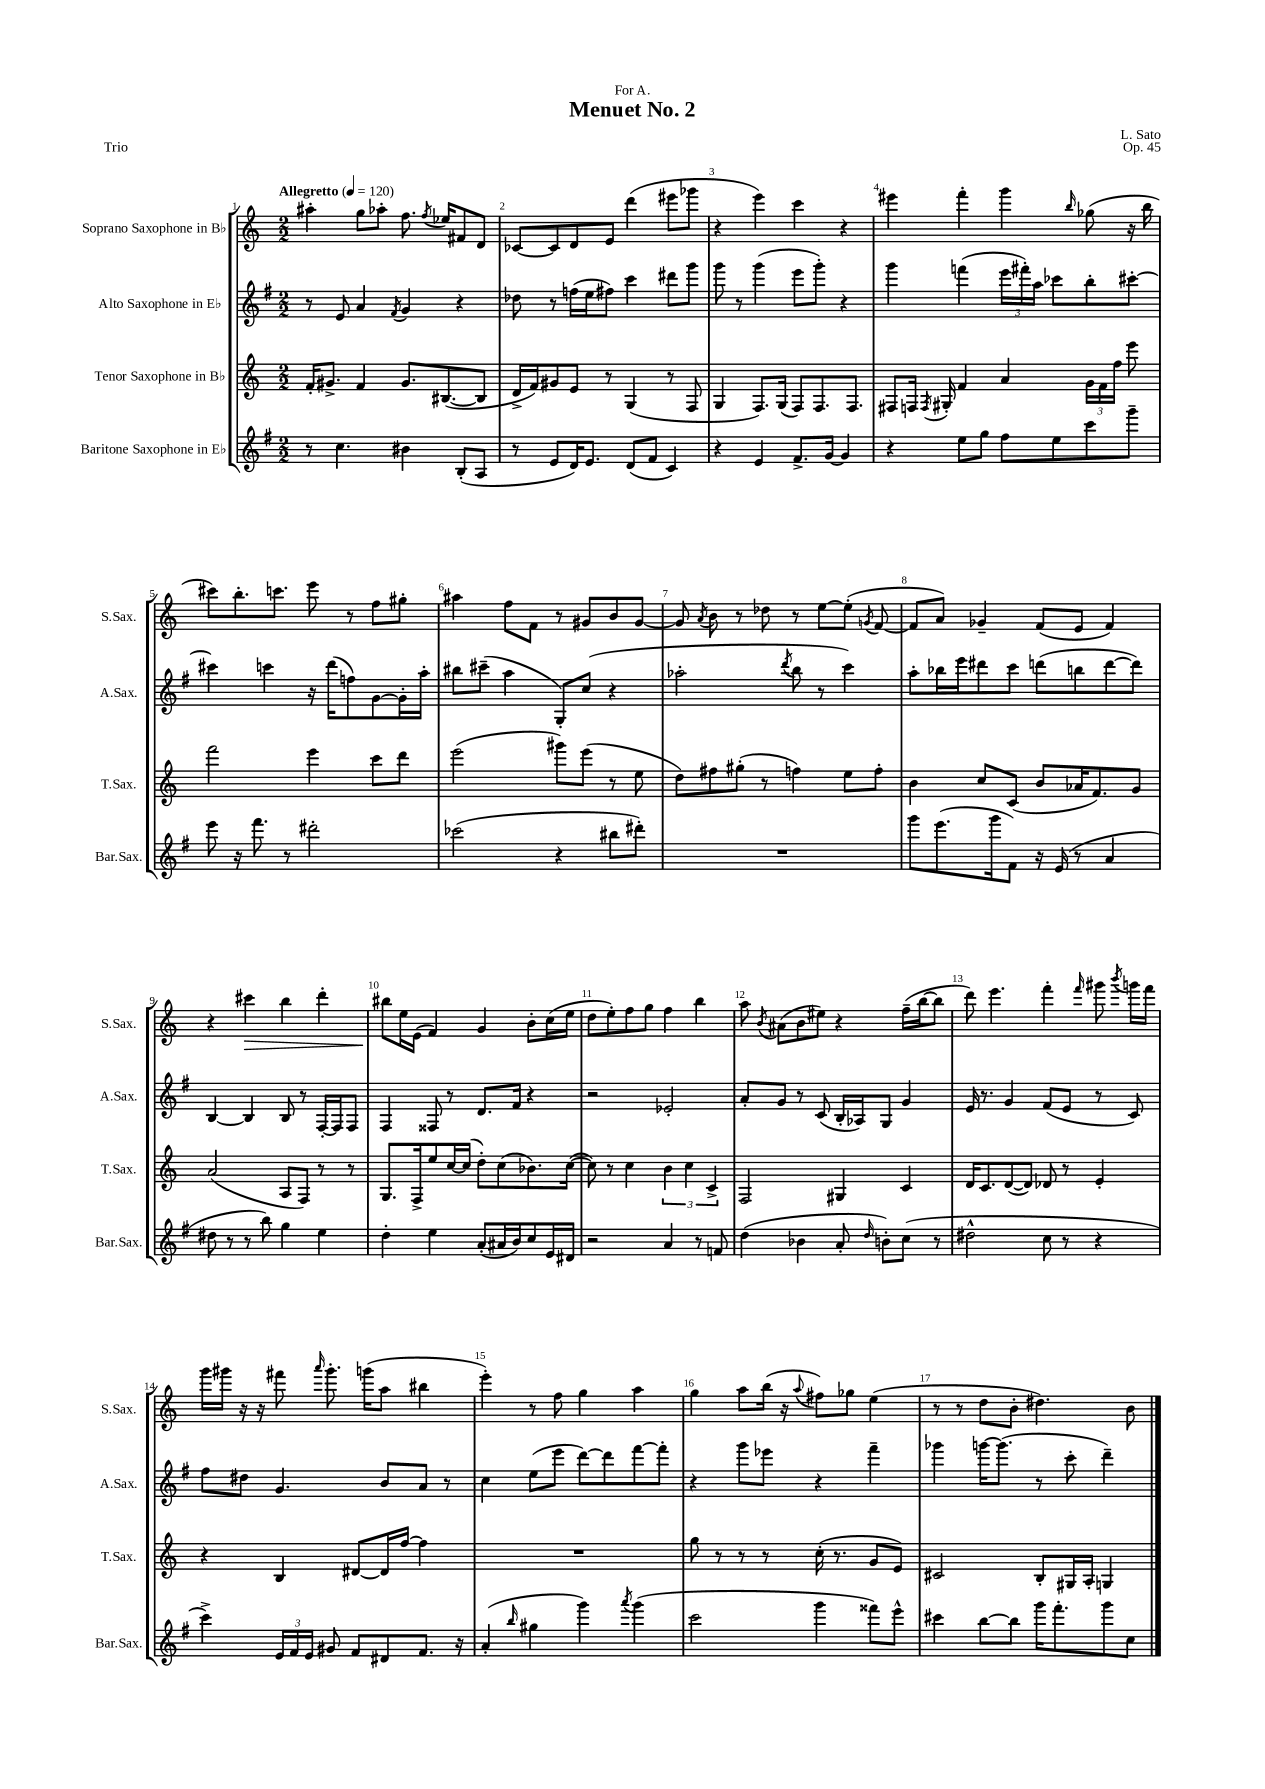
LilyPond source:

\header { title = "Menuet No. 2" composer = "L. Sato" dedication = "For A." opus = "Op. 45" piece = "Trio" }
<<
\new StaffGroup <<
\new Staff = "s0" \with { instrumentName = "Soprano Saxophone in Bb" shortInstrumentName = "S.Sax." } {
    \clef treble \key c \major \numericTimeSignature \time 2/2 \tempo "Allegretto" 4 = 120
    \autoBeamOff ais''4-. g''8[ aes''8]-. f''8. \acciaccatura { f''8 } ees''16[ fis'8 d'8] |
    ces'8[~ ces'8 d'8 e'8] d'''4( eis'''8[ ges'''8] |
    r4 e'''4) c'''4 r4 |
    eis'''4 f'''4-. g'''4 \grace { b''16 } ges''8( r16 b''16 |
    cis'''8[) b''8.-. c'''8.] e'''8 r8 f''8[ gis''8]-. |
    ais''4 f''8[ f'8] r8 gis'8[ b'8 gis'8]~ |
    gis'8 \acciaccatura { a'8 } b'8 r8 des''8 r8 e''8[~ e''8]-.( \acciaccatura { g'8 } f'8~ |
    f'8[ a'8]) ges'4-- f'8[( e'8] f'4) |
    r4 cis'''4\> b''4 d'''4-. |
    bis''8[\! e''16 e'16]( f'4) g'4 b'8[-. c''16( e''16] |
    d''8[ e''8-.) f''8 g''8] f''4 b''4 |
    a''8 \acciaccatura { b'8 } ais'8[( b'8 eis''8]) r4 f''16[--( b''16~ b''8] |
    d'''8) e'''4. f'''4-. \grace { f'''16 } gis'''8 \acciaccatura { b'''8 } g'''16[ f'''16] |
    g'''16[ gis'''16] r16 r16 fis'''8 \grace { a'''16 } gis'''8.-. g'''16[( a''8] bis''4 |
    e'''4-.) r8 f''8 g''4 a''4 |
    g''4 a''8[ b''16]( r16 \appoggiatura { a''8 } fis''8[) ges''8] e''4( |
    r8 r8 d''8[ b'8]-. dis''4.) b'8 \bar "|." |
}
\new Staff = "s1" \with { instrumentName = "Alto Saxophone in Eb" shortInstrumentName = "A.Sax." } {
    \clef treble \key g \major \numericTimeSignature \time 2/2
    \autoBeamOff r8 e'8 a'4 \acciaccatura { fis'8 } g'4 r4 |
    des''8 r8 f''16[( e''16 fis''8]) c'''4 dis'''8[ g'''8] |
    g'''8 r8 g'''4( e'''8[ g'''8]-.) r4 |
    g'''4 f'''4( \tuplet 3/2 { e'''16[ fis'''16-.) a''16] } ces'''8[ b''8-. cis'''8]~-. |
    cis'''4 c'''4 r16 d'''16[( f''8) g'8~ g'16-. a''16]-. |
    bis''8[ cis'''8]--( a''4 g8[-.) c''8]( r4 |
    aes''2-. \acciaccatura { d'''8 } b''8 r8 c'''4) |
    a''8[-. bes''16 e'''16 dis'''8 c'''8] d'''8[( b''8 d'''8~ d'''8]) |
    b4~ b4 b8 r8 fis16[~-. fis16 fis8] |
    fis4 fisis8 r8 d'8.[ fis'16] r4 |
    r2 ees'2-. |
    a'8[-. g'8] r8 c'8( b16[-. aes16) g8] g'4 |
    e'16 r8. g'4 fis'8[( e'8] r8 c'8) |
    fis''8[ dis''8] g'4. b'8[ a'8] r8 |
    c''4 e''8[( e'''8] d'''8[~) d'''8 fis'''8~ fis'''8]-. |
    r4 g'''8[ ees'''8] r4 fis'''4-- |
    ges'''4 g'''16[~ g'''8.]( r8 c'''8-. d'''4--) \bar "|." |
}
\new Staff = "s2" \with { instrumentName = "Tenor Saxophone in Bb" shortInstrumentName = "T.Sax." } {
    \clef treble \key c \major \numericTimeSignature \time 2/2
    \autoBeamOff f'16[-. gis'8.]-> f'4 gis'8.[ bis8.~( bis8] |
    d'16[-> f'16) gis'8 e'8] r8 g4( r8 f8 |
    g4 f8.[) g16]( f8[) f8. f8.] |
    fis8[ f16] \acciaccatura { f8 } gis16-. f'4 a'4 \tuplet 3/2 { g'16[ f'16 f''16] } e'''8 |
    f'''2 e'''4 c'''8[ d'''8] |
    e'''2( gis'''8[) e'''8]( r8 e''8 |
    d''8[) fis''8 gis''8]-.( r8 f''4) e''8[ f''8]-. |
    b'4 c''8[ c'8]( b'8[ aes'16 f'8.) g'8] |
    a'2( a8[ f8]) r8 r8 |
    g8.[ f16-> e''8 c''16~ c''16]( d''8[-.) c''8( bes'8.) c''16]~( |
    c''8) r8 c''4 \tuplet 3/2 { b'4 c''4 c'4-> } |
    f2 gis4 c'4 |
    d'16[ c'8. d'8~( d'8]) des'8 r8 e'4-. |
    r4 b4 dis'8[~ dis'16 f''16]~ f''4 |
    R1 |
    g''8 r8 r8 r8 c''16-.( r8. g'8[ e'8]) |
    cis'2 b8[-. gis16 a16]-. g4 \bar "|." |
}
\new Staff = "s3" \with { instrumentName = "Baritone Saxophone in Eb" shortInstrumentName = "Bar.Sax." } {
    \clef treble \key g \major \numericTimeSignature \time 2/2
    \autoBeamOff r8 c''4. bis'4 b8[-.( a8] |
    r8 e'8[ d'16) e'8.] d'8[( fis'8] c'4) |
    r4 e'4 fis'8.[-> g'16]~ g'4 |
    r4 e''8[ g''8] fis''8[ e''8 c'''8 g'''8]-- |
    e'''8 r16 fis'''8. r8 dis'''2-. |
    ces'''2( r4 bis''8[ dis'''8]-.) |
    R1 |
    g'''8[ e'''8.( g'''16 fis'8]) r16 e'16( r8 a'4 |
    dis''8 r8 r8 b''8) g''4 e''4 |
    d''4-. e''4 a'8[-.( ais'16 b'16) c''8 e'16 dis'16] |
    r2 a'4 r8 f'8 |
    d''4( bes'4 a'8-. \grace { d''16 } b'8[-.) c''8]( r8 |
    dis''2-^ c''8 r8 r4 |
    c'''4->) \tuplet 3/2 { e'16[ fis'16 e'16] } gis'8 fis'8[ dis'8 fis'8.] r16 |
    a'4-.( \grace { b''16 } gis''4 g'''4) \acciaccatura { a'''8 } g'''4( |
    c'''2 g'''4 fisis'''8[) e'''8]-^ |
    cis'''4 b''8[~ b''8] g'''16[ fis'''8.-. g'''8 c''8] \bar "|." |
}
>>
>>
\layout { \context { \Score \override BarNumber.break-visibility = ##(#f #t #t) barNumberVisibility = #all-bar-numbers-visible } }
